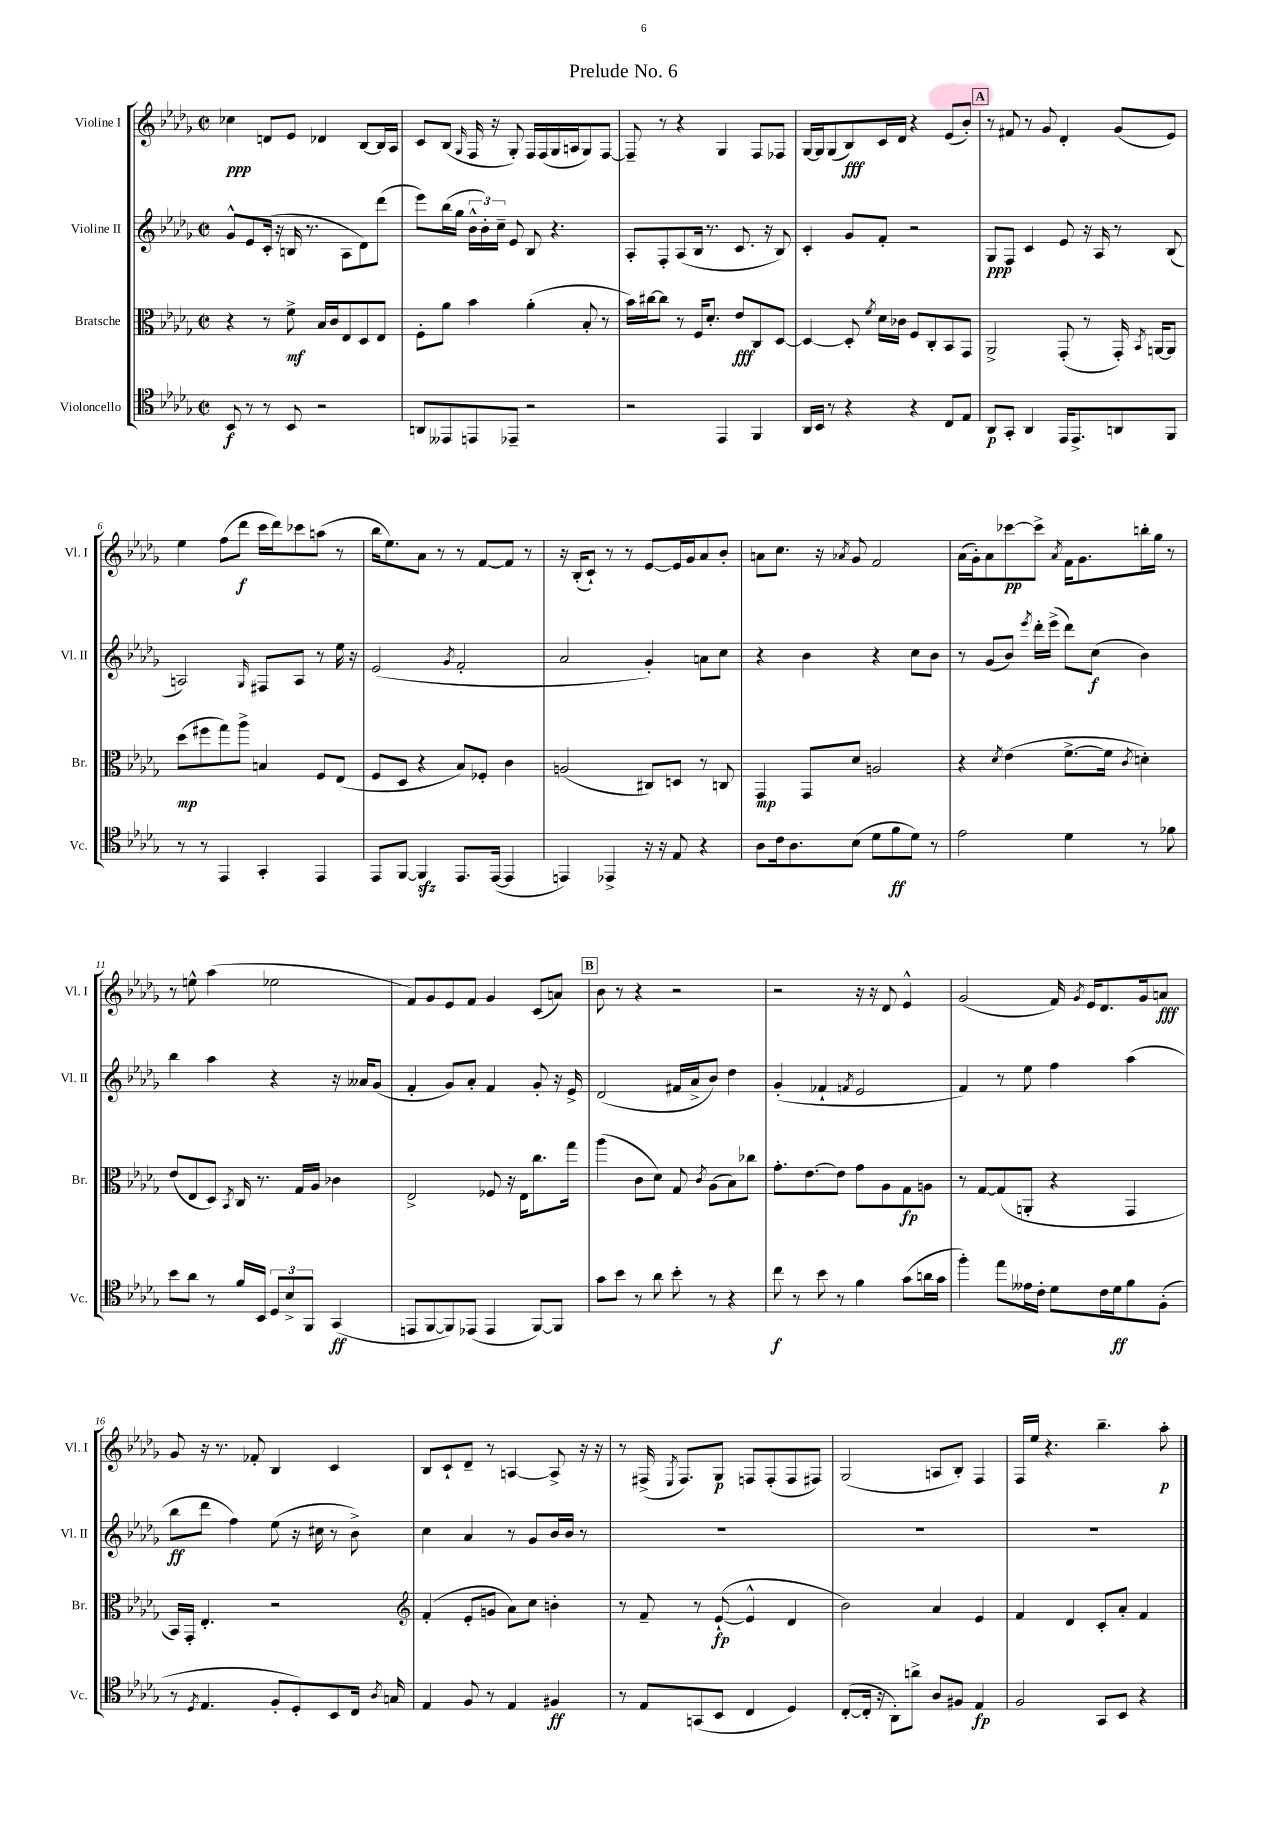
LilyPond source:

\header { title = "Prelude No. 6" }
<<
\new StaffGroup <<
\new Staff = "s0" \with { instrumentName = "Violine I" shortInstrumentName = "Vl. I" } {
    \clef treble \key des \major \defaultTimeSignature \time 2/2
    \autoBeamOff ces''4\ppp d'8[ ees'8] des'4 bes8[~ bes16 aes16] |
    c'8[ bes8]( \grace { ges16 } f16 r16 ges8-.) f16[ f16( ges16 a16 ges8) f8]~ |
    f8-- r8 r4 ges4 f8[ fes8] |
    ges16[~ ges16 ges8( bes8\fff) c'16 des'16] r4 ees'8[( bes'8]-.) |
    \mark \markup { \box "A" } r8 fis'8 r8 ges'8 des'4-. ges'8[( ees'8]) |
    ees''4 f''8[( des'''8]\f c'''16[ des'''16) ces'''8 a''8]( r8 |
    bes''16[ ees''8.) aes'8] r8 r8 f'8[~ f'8] r8 |
    r16 bes16[-.( c'8]-!) r8 r8 ees'8[~ ees'16 ges'16 aes'8 bes'8]-. |
    a'8[ c''8.] r16 \acciaccatura { aes'8 } ges'8 f'2 |
    aes'16[( ges'16-.) aes'8 ces'''8~\pp ces'''8]-> \acciaccatura { aes'8 } f'16[ ges'8. b''16-. ges''16] r8 |
    r8 e''8-^ aes''4( ees''2 |
    f'8[) ges'8 ees'8 f'8] ges'4 c'8[( a'8]) |
    \mark \markup { \box "B" } bes'8 r8 r4 r2 |
    r2 r16 r16 des'8 ees'4-^ |
    ges'2( f'16) \acciaccatura { ges'8 } ees'16[ des'8. ges'16 a'8]\fff |
    ges'8 r16 r8. fes'8-. bes4 c'4 |
    bes8[ c'8-! des'8]-- r8 a4~ a8-> r16 r16 |
    r8 fis16->( \acciaccatura { ees8 } fis8.[) ges8]\p f8[ f8-.( f8 fis8]) |
    ges2( a8[ bes8]-.) f4 |
    f16[ ees''16] r4. bes''4.-- aes''8-.\p \bar "|." |
}
\new Staff = "s1" \with { instrumentName = "Violine II" shortInstrumentName = "Vl. II" } {
    \clef treble \key des \major \defaultTimeSignature \time 2/2
    \autoBeamOff ges'8[-^ ees'8 c'16]-.( r16 b16 r8. aes8[ des'8) des'''8]( |
    ees'''8[) bes''16( ges''16] \tuplet 3/2 { bes'16[-^ bes'16-.) c''16]-- } ees'8 bes8 r4. |
    aes8[-. f8-. aes8( bes16] r8. c'8. r16 bes8) |
    c'4-. ges'8[ f'8]-. r2 |
    \mark \markup { \box "A" } ges8[\ppp f8] c'4 ees'8 r16 aes16 r8 bes8( |
    a2) \grace { ges16 } fis8[ a8] r8 ees''16 r16 |
    ees'2( \acciaccatura { ges'8 } f'2-. |
    aes'2 ges'4-.) a'8[ c''8] |
    r4 bes'4 r4 c''8[ bes'8] |
    r8 ges'8[( bes'8]) \acciaccatura { ees'''8 } des'''16[-. ees'''16]->( des'''8[) c''8]\f( bes'4) |
    bes''4 aes''4 r4 r16 aeses'16[ ges'8]( |
    f'4-. ges'8[) aes'8]-. f'4 ges'8-. r16 ees'16-> |
    \mark \markup { \box "B" } des'2( fis'16[ aes'16-> bes'8]) des''4 |
    ges'4-.( fes'4-! \acciaccatura { f'8 } ees'2 |
    f'4) r8 ees''8 f''4 aes''4( |
    bes''8[\ff des'''8] f''4) ees''8( r16 cis''16 r8 bes'8->) |
    c''4 aes'4 r8 ges'8[ bes'16 bes'16] r8 |
    R1 |
    R1 |
    R1 \bar "|." |
}
\new Staff = "s2" \with { instrumentName = "Bratsche" shortInstrumentName = "Br." } {
    \clef alto \key des \major \defaultTimeSignature \time 2/2
    \autoBeamOff r4 r8 f'8->\mf bes16[ c'16 ees8 des8 ees8] |
    f8[-. aes'8] bes'4 aes'4-.( bes8-. r8 |
    bes'16[) cis''16~ cis''8] r8 f16[ des'8.]-. ees'8[\fff c8 des8]~ |
    des4~ des8-. \acciaccatura { f'8 } des'16[ ces'16] f8[ c8-. bes,8 ges,8] |
    \mark \markup { \box "A" } aes,2-> ges,8-.( r8 ges,16-.) \acciaccatura { bes,8 } a,16[~ a,8] |
    des''8[\mp( fis''8 ges''8) aes''8]-> b4 f8[ ees8]( |
    f8[ des8] r4 bes8[) fes8]-. c'4 |
    a2( cis8[) d8] r8 c8 |
    ges,4\mp ges,8[ des'8] a2 |
    r4 \acciaccatura { des'8 } ees'4( f'8.[~-> f'16] \acciaccatura { c'8 } d'4-.) |
    ees'8[( ees8 des8]) \acciaccatura { bes,8 } c16 r8. ges16[ aes16] ces'4 |
    ees2-> fes8 r16 ees16[ c''8. ges''16] |
    \mark \markup { \box "B" } aes''4( c'8[ des'8]) ges8 \acciaccatura { c'8 } aes8[( bes8) ces''8] |
    ges'8.[-. ees'8.~ ees'8] ges'8[ aes8 ges8\fp a8] |
    r8 ges8[~ ges8( a,8]-. r4 ges,4 |
    bes,16[) ges,16]-. ees4.-. r2 |
    \clef treble f'4-.( ees'8[-. g'8] aes'8[) c''8] b'4-. |
    r8 f'8-- r8 ees'8~-!\fp( ees'4-^ des'4 |
    bes'2) aes'4 ees'4 |
    f'4 des'4 c'8[-. aes'8]-. f'4 \bar "|." |
}
\new Staff = "s3" \with { instrumentName = "Violoncello" shortInstrumentName = "Vc." } {
    \clef tenor \key des \major \defaultTimeSignature \time 2/2
    \autoBeamOff bes,8\f r8 r8 bes,8 r2 |
    a,8[ eeses,8 e,8 ees,8]-- r2 |
    r2 ees,4 f,4 |
    aes,16[ bes,16] r8 r4 r4 c8[ ees8] |
    \mark \markup { \box "A" } aes,8[\p ges,8]-. aes,4 ees,16[ ees,8.-> a,8 f,8] |
    r8 r8 ees,4 ges,4-. ees,4 |
    ees,8[ f,8]~ f,4\sfz ees,8.[ ees,16]~( ees,4 |
    e,4) ees,4-> r16 r16 ees8 r4 |
    aes8[ c'16 aes8. bes8]( des'8[ f'8\ff des'8]) r8 |
    ees'2 des'4 r8 fes'8 |
    bes'8[ aes'8] r8 f'16[ bes,16] \tuplet 3/2 { des8[ bes8-> f,8] } ges,4\ff( |
    e,8[ f,8~ f,8) ees,8]( ees,4 f,8[~) f,8] |
    \mark \markup { \box "B" } ges'8[ bes'8] r8 aes'8 bes'8-. r8 r4 |
    c''8\f r8 bes'8 r8 f'4 ges'8[( a'16 ges'16] |
    f''4-.) ees''8[ eeses'16 c'16]-. des'8[ c'16 des'16\ff f'8 f8]-.( |
    r8 \acciaccatura { des8 } ees4. f8[-. des8-.) bes,8 c16] \acciaccatura { aes8 } g16 |
    ees4 f8 r8 ees4 fis4\ff |
    r8 ees8[ g,8( bes,8] c4 des4) |
    c8[~-.( c16]-. r16 aes,8[-.) a'8]-> aes8[ fis8] ees4\fp |
    f2 ges,8[ bes,8] r4 \bar "|." |
}
>>
>>
